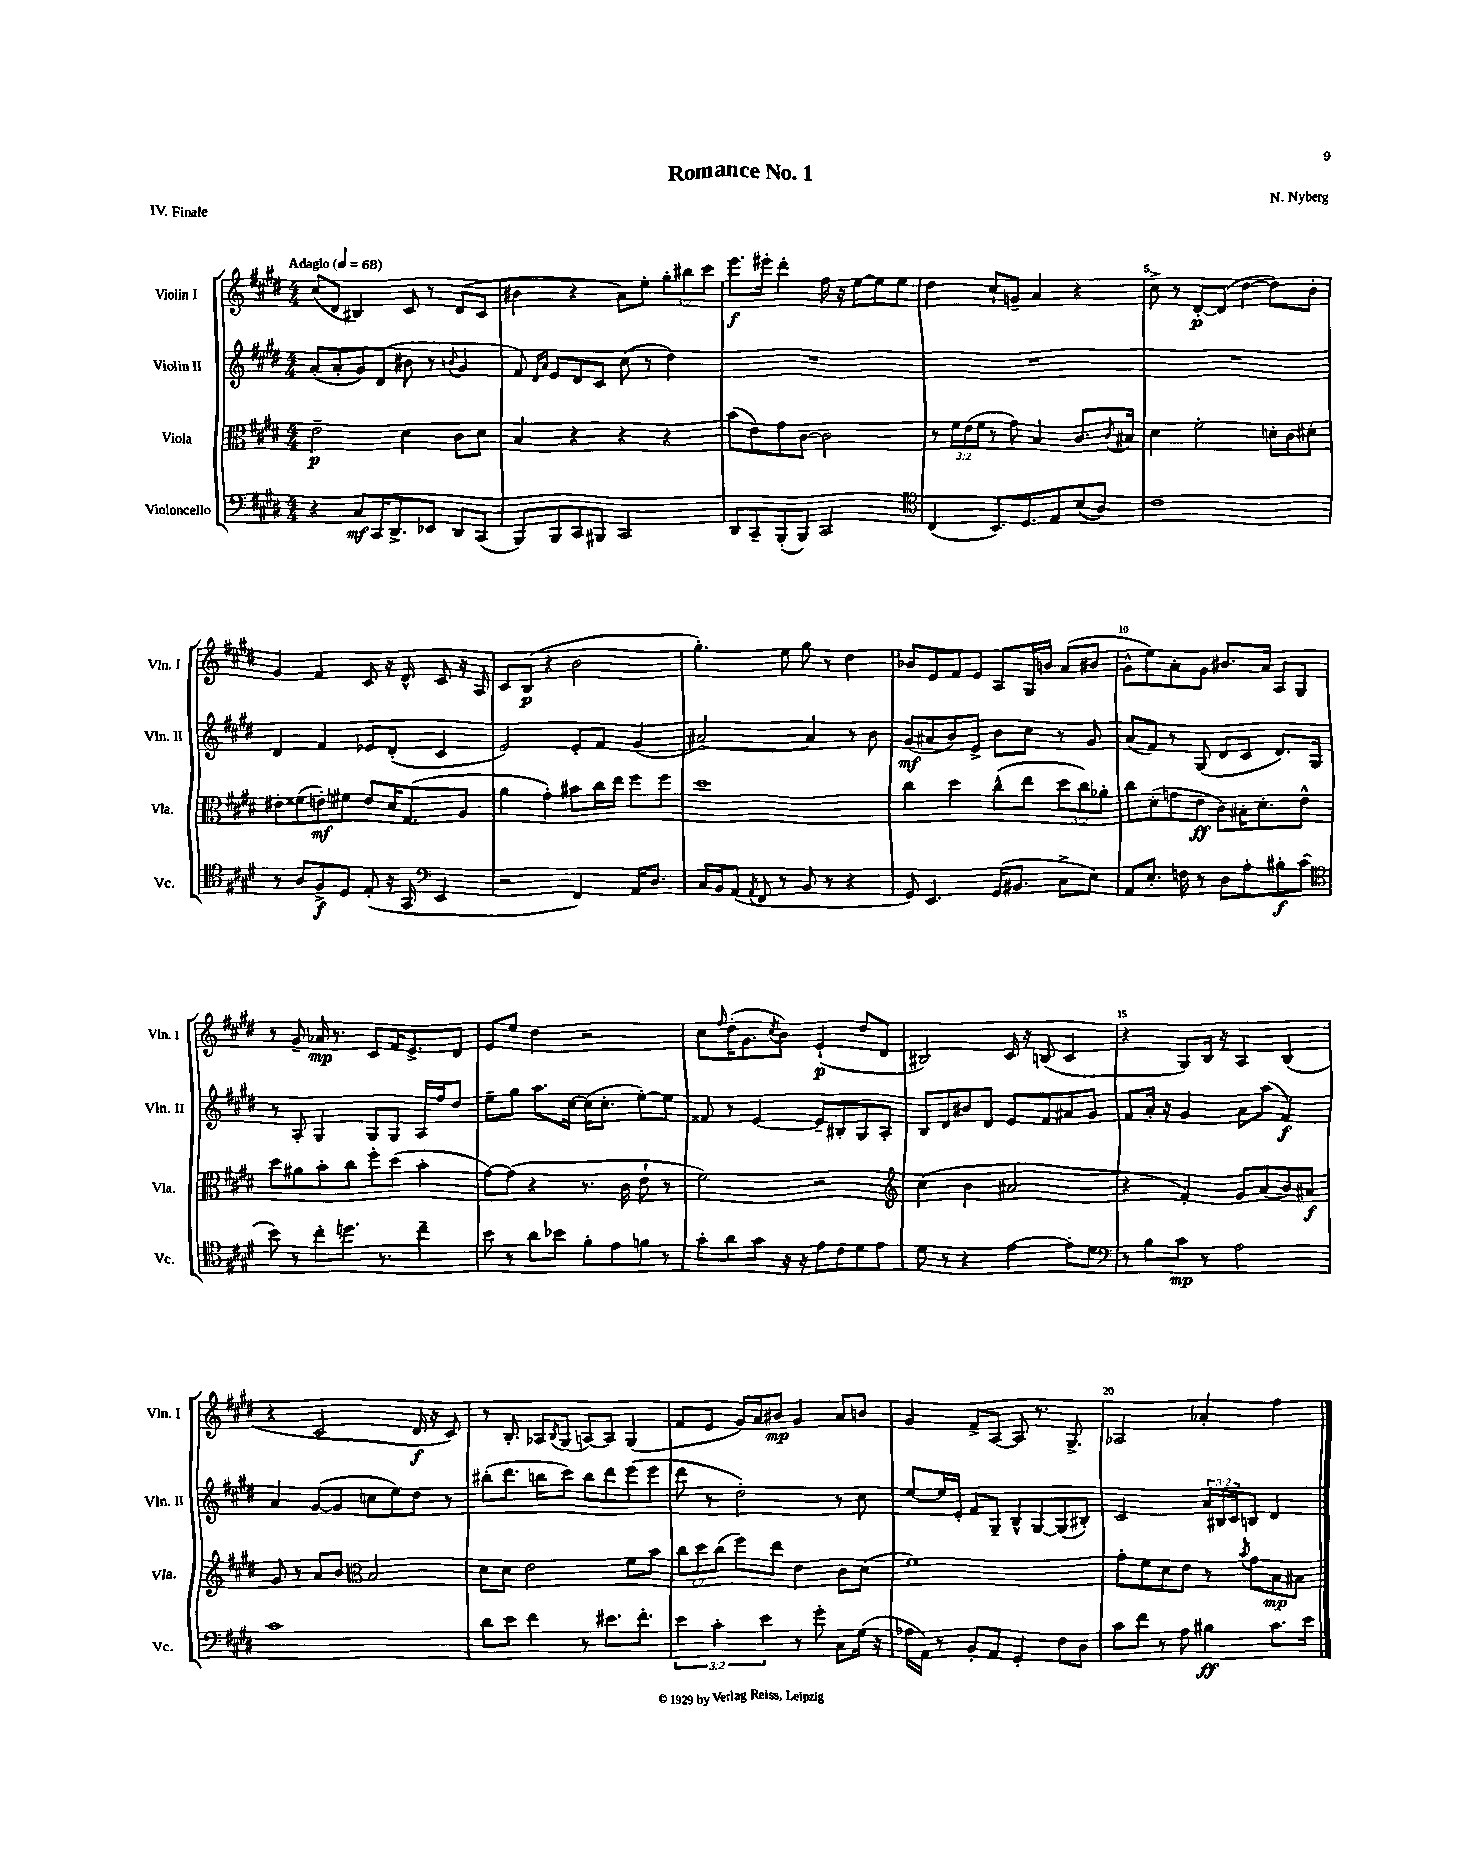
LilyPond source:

\header { title = "Romance No. 1" composer = "N. Nyberg" piece = "IV. Finale" }
<<
\new StaffGroup <<
\new Staff = "s0" \with { instrumentName = "Violin I" shortInstrumentName = "Vln. I" } {
    \clef treble \key e \major \numericTimeSignature \time 4/4 \override Staff.TupletNumber.text = #tuplet-number::calc-fraction-text \tempo "Adagio" 4 = 68
    cis''8( dis'8 bis4) cis'8 r8 dis'8( cis'8 |
    bis'4 r4 a'8) e''8-. \tuplet 3/2 { gis''8-. bis''8 cis'''8 } |
    e'''8.\f eis'''16-. dis'''4-. fis''16 r16 e''8~ e''8 e''8 |
    dis''4 cis''8-! g'8-- a'4 r4 |
    cis''8-> r8 dis'8~-.\p dis'8( dis''4~ dis''8) b'8-. |
    gis'4 fis'4 cis'8 r16 dis'16-^ cis'8 r16 a16 |
    cis'8 b8\p( r4 b'2 |
    gis''4.-.) e''8 gis''8 r8 dis''4 |
    bes'8 e'8 fis'8 e'8 a8 gis16 b'16 a'8( bis'8 |
    gis'8-^ e''8) a'8-. gis'8 bis'8. a'16 a8 gis8 |
    r8 gis'8-- aes'16\mp r8. cis'8 fis'16 e'8.-> dis'8 |
    e'8 e''8 dis''4 r2 |
    cis''8 \grace { fis''16 } dis''16-.( gis'8. \acciaccatura { cis''8 } b'8) e'4-!\p( dis''8 dis'8 |
    bis2) cis'16 r16 b8( cis'4 |
    r4 gis8) b16 r16 a4 b4( |
    r4 cis'2 dis'16\f r16 cis'8) |
    r8 b8.-. aes16 \acciaccatura { b8 } gis8( a8~) a8 gis4( |
    fis'8 e'8 gis'16) a'16 bis'8\mp gis'4 a'8 b'8 |
    gis'4 fis'8-> a8~ a8 r8. gis8.-> |
    aes2 aes'4-. fis''4 \bar "|." |
}
\new Staff = "s1" \with { instrumentName = "Violin II" shortInstrumentName = "Vln. II" } {
    \clef treble \key e \major \numericTimeSignature \time 4/4 \override Staff.TupletNumber.text = #tuplet-number::calc-fraction-text
    a'8-.( a'8-. gis'8) dis'8( bis'8 r8 \appoggiatura { b'8 } gis'4 |
    fis'8) \grace { dis'16 a'16 } e'8 dis'8 cis'8 cis''8( r8 dis''4) |
    R1 |
    R1 |
    R1 |
    dis'4 fis'4 ees'8 dis'8-.( cis'4 |
    e'2) e'8-. fis'8 gis'4( |
    ais'2~) ais'4 r8 b'8 |
    gis'8\mf( ais'8 b'8) e'8-> b'8 cis''8 r8 gis'8 |
    a'8( fis'8) r8 gis8( dis'8 cis'8 dis'8.) gis16 |
    r8 a8-. gis4 gis8 gis8 a16 fis''16 dis''8 |
    e''8-- gis''8 a''8. cis''16~ cis''16( cis''8.-. e''8~-.) e''8 |
    fisis'8 r8 e'4~ e'8-- bis8-. gis8 a8-. |
    b8 dis'8 bis'8 dis'8 e'8 fis'8 ais'8 gis'8 |
    fis'8 a'16-. r16 gis'4 a'8 a''8( fis'4\f) |
    a'4 gis'8~( gis'8 c''8 e''8) dis''8 r8 |
    bis''8-.( dis'''8. b''16 cis'''8) b''8 dis'''8 e'''8( e'''8 |
    dis'''8 r8 dis''2-.) r8 cis''8 |
    e''8~ e''16 e'16-. fis'8 gis8-- b8-^ gis8~ gis8( bis8-.) |
    cis'2 \tuplet 3/2 { a'16 bis16 cis'16 } b8 dis'4 \bar "|." |
}
\new Staff = "s2" \with { instrumentName = "Viola" shortInstrumentName = "Vla." } {
    \clef alto \key e \major \numericTimeSignature \time 4/4 \override Staff.TupletNumber.text = #tuplet-number::calc-fraction-text
    e'2--\p dis'4 cis'8 dis'8 |
    b4 r4 r4 r4 |
    b'8( e'8) gis'8 cis'8~ cis'2 |
    r8 \tuplet 3/2 { fis'16 e'16( fis'16 } r8 gis'8) b4 cis'8. \acciaccatura { cis'8 } bis16 |
    dis'4 fis'2-. d'16-. cis'16 dis'8-. |
    eis'8-. fisis'8( e'8-.\mf) fis'8 e'8 dis'16 gis8.( a8 |
    a'4 gis'4-.) bis'8 cis''16 e''16 fis''8 fis''8 |
    dis''1 |
    cis''4 dis''4 cis''8-^( e''8 \tuplet 3/2 { dis''8 cis''8) aes'8-. } |
    cis''8 dis'8-.( g'8 e'8\ff cis'8) bis16-. dis'8.-. e'8-^ |
    dis''8 ais'8 b'8-. cis''8 fis''8-. dis''8( b'4-. |
    gis'8~) gis'8( r4 r8. cis'16 e'8-! r8 |
    fis'2) r2 |
    \clef treble cis''4( b'4 ais'2 |
    r4 fis'4-.) gis'8 a'8( b'8) ais'8\f |
    gis'8 r8 a'8 b'8 \clef alto b2 |
    dis'8 dis'8 e'2 fis'8 b'8 |
    \tuplet 3/2 { cis''8 dis''8 cis''8( } fis''8) e''8 e'4 cis'8 dis'8( |
    fis'1) |
    gis'8-. fis'8 dis'8 e'8 r8 \acciaccatura { b'8 } gis'8 b8\mp bis8 \bar "|." |
}
\new Staff = "s3" \with { instrumentName = "Violoncello" shortInstrumentName = "Vc." } {
    \clef bass \key e \major \numericTimeSignature \time 4/4 \override Staff.TupletNumber.text = #tuplet-number::calc-fraction-text
    r4 cis8\mf cis,16 dis,8.-> ees,8 dis,8 cis,8( |
    b,,8) b,,8 cis,8 bis,,8 cis,2 |
    dis,8 cis,8-- b,,8-.( b,,8) cis,2 |
    \clef tenor cis4( b,8.) dis8. e8 b8( a8) |
    cis'1 |
    r8 a8 fis8->\f dis8 e8-.( r16 gis,16 \clef bass e,4 |
    r2 fis,4) a,16 dis8. |
    cis16 b,16 a,8( \acciaccatura { a,8 } fis,8 r8 b,8 r8 r4 |
    gis,8) e,4. gis,16( bis,8. cis8-> e8) |
    a,8 e8.-. f16 r8 dis8 a8-. bis8-.\f cis'8( |
    \clef tenor b'8) r8 cis''8-. d''8. r8. cis''4-- |
    b'8 r8 a'8 bes'8 fis'8-. e'8 f'8 r8 |
    gis'8-. a'8 gis'8 r16 r16 e'8 cis'8 dis'8 e'8 |
    dis'8 r8 r4 e'4~ e'8-. dis'8 |
    \clef bass r8 b8 cis'8\mp r8 a2 |
    cis'1 |
    dis'8 e'8 fis'4 r8 eis'8. fis'8.-. |
    \tuplet 3/2 { e'4 cis'4-. e'4 } r8 gis'8-. cis8 gis16( r16 |
    aes16 a,16) r8 b,8-. a,8 gis,4-. fis8 dis8 |
    cis'8 fis'8 r8 a8 bis4\ff cis'8. e'16 \bar "|." |
}
>>
>>
\layout { \context { \Score \override BarNumber.break-visibility = ##(#f #t #t) barNumberVisibility = #(every-nth-bar-number-visible 5) } }
